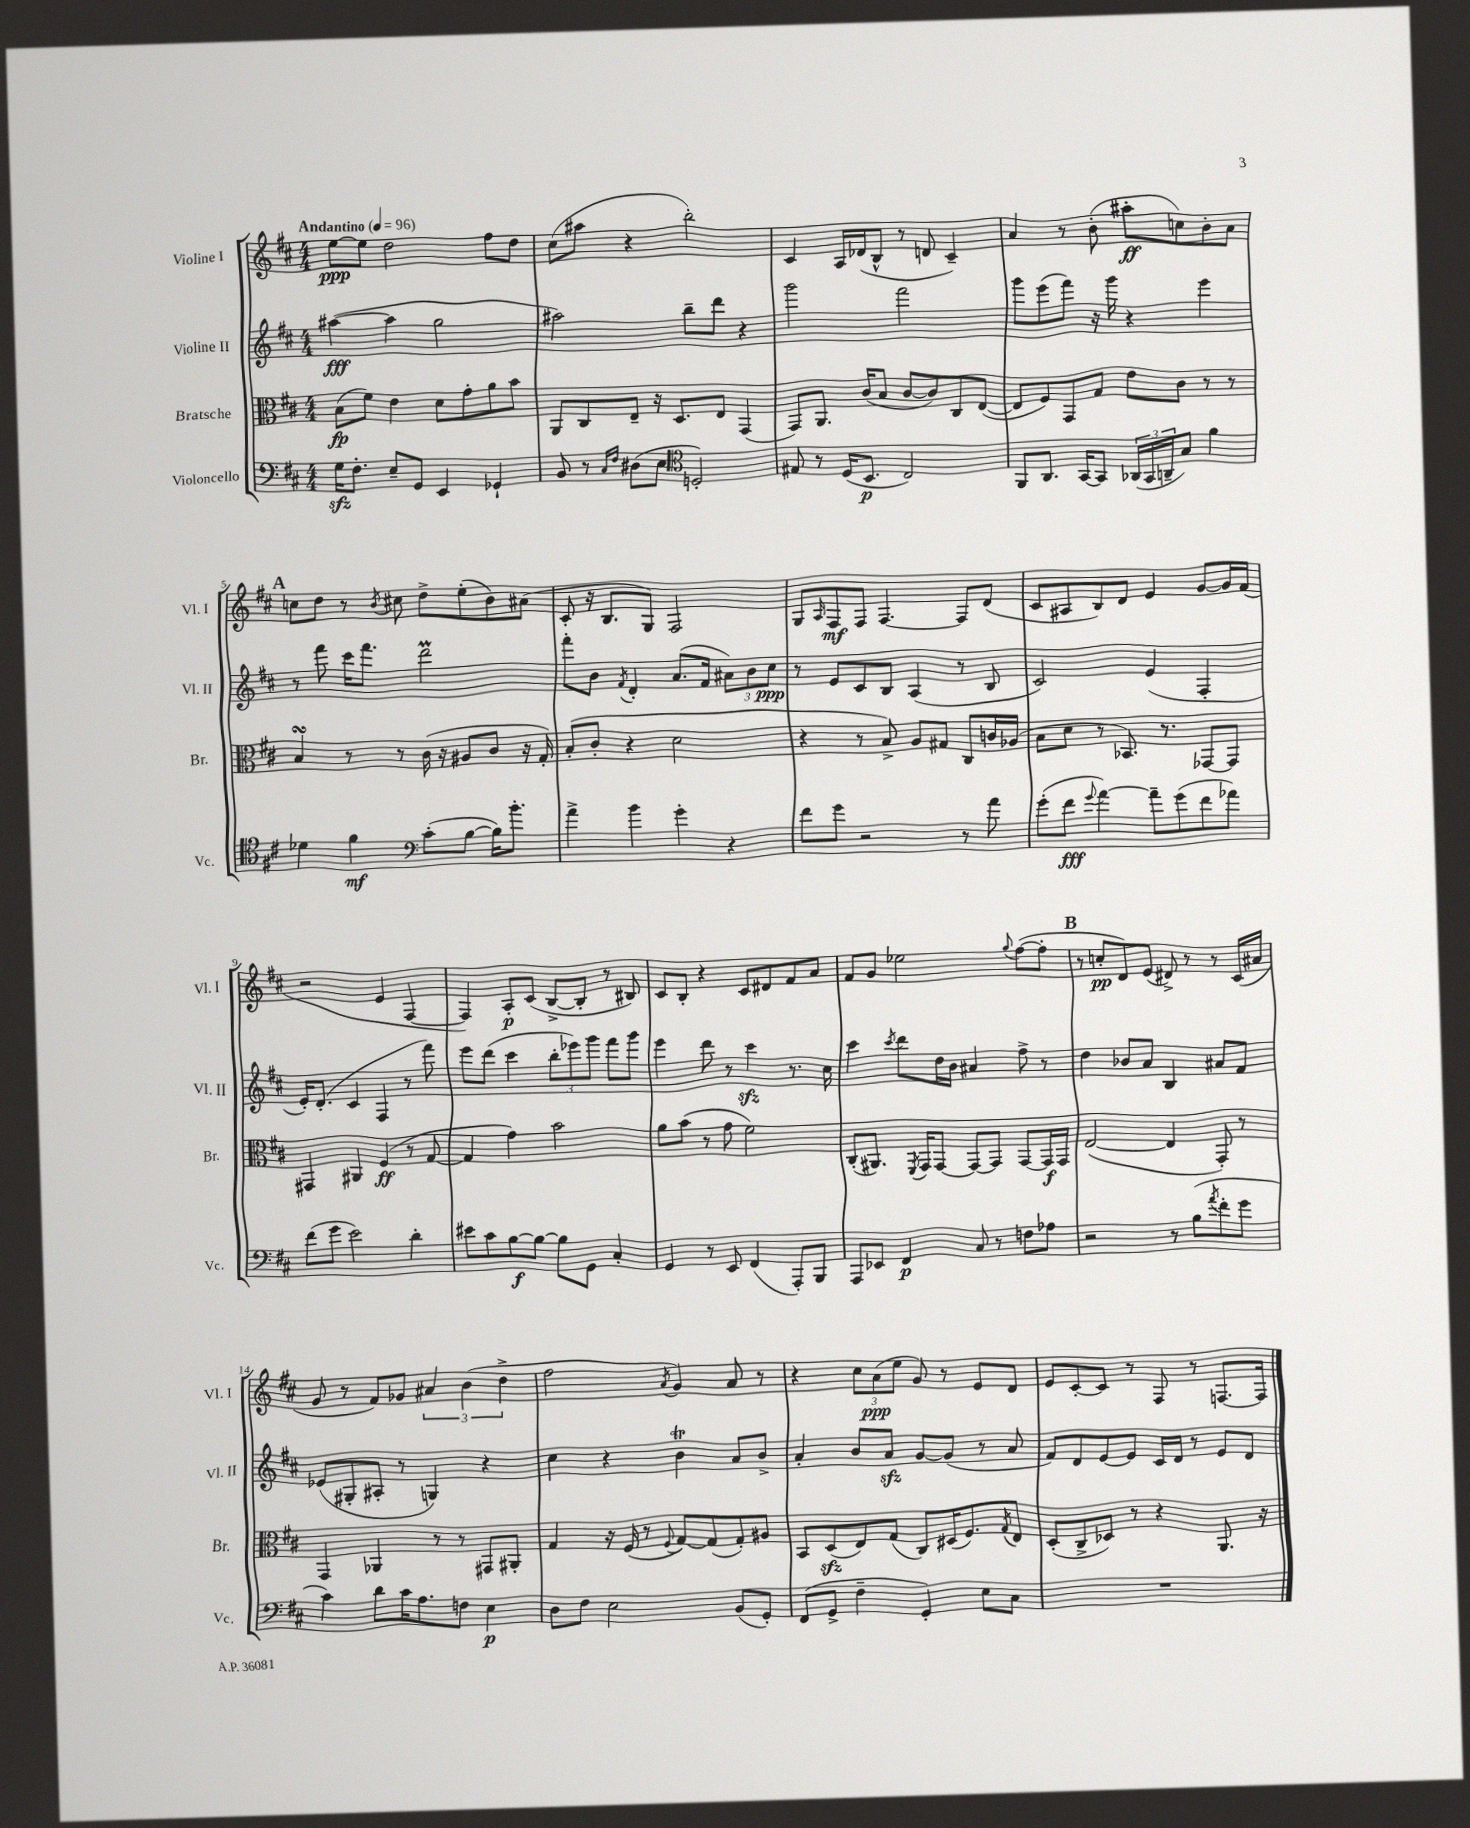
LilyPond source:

<<
\new StaffGroup <<
\new Staff = "s0" \with { instrumentName = "Violine I" shortInstrumentName = "Vl. I" } {
    \clef treble \key d \major \numericTimeSignature \time 4/4 \tempo "Andantino" 4 = 96
    e''8~\ppp e''8 d''2 fis''8 d''8 |
    cis''8( ais''8 r4 b''2-.) |
    cis'4 a16 des'16( b8-^ r8 d'8 cis'4--) |
    a'4 r8 b'8-.( ais''8-.\ff c''8) b'8-. a'8 |
    \mark \markup { \bold "A" } c''8 d''8 r8 \acciaccatura { b'8 } cis''8 d''8-> e''8-.( b'8) ais'8( |
    cis'8-. r16 b8. g8) fis2 |
    g8 \grace { a16 } fis8\mf fis8 fis4.~ fis8 d'8( |
    cis'8 ais8 b8) d'8 e'4 g'8~ g'16 fis'16( |
    r2 e'4 fis4~ |
    fis4) a8-.\p cis'8( b8~-> b8-. r8 bis8) |
    cis'8 b8-. r4 cis'8 dis'8 fis'8 a'8 |
    fis'8 g'8 ees''2 \appoggiatura { g''8 } fis''8~( fis''8-. |
    \mark \markup { \bold "B" } r8 c''8-.\pp d'8) e'8( dis'8->) r8 r8 cis'16( ais'16 |
    g'8 r8 fis'8) ges'8 \tuplet 3/2 { ais'4 b'4( d''4-> } |
    fis''2 \acciaccatura { a'8 } g'4) a'8 r8 |
    r4 \tuplet 3/2 { cis''8 a'8\ppp( e''8 } g'8) r8 e'8 d'8 |
    e'8 cis'8~-. cis'8 r8 fis8 r8 f8.~ f16 \bar "|." |
}
\new Staff = "s1" \with { instrumentName = "Violine II" shortInstrumentName = "Vl. II" } {
    \clef treble \key d \major \numericTimeSignature \time 4/4
    ais''4~\fff( ais''4 g''2 |
    ais''2) b''8-- d'''8 r4 |
    g'''2 fis'''2 |
    g'''8 e'''8( fis'''8) r16 g'''16 r4 e'''4 |
    \mark \markup { \bold "A" } r8 fis'''8 cis'''16 fis'''8. d'''2\prall |
    fis'''8-. b'8 \acciaccatura { fis'8 } d'4-. a'8.( fis'16 \tuplet 3/2 { ais'8) b'8 cis''8\ppp } |
    r8 e'8 cis'8 b8 a4( r8 b8 |
    cis'2) e'4( fis4-. |
    e'16-.) d'8.-.( cis'4 fis4 r8 fis'''8) |
    e'''8 d'''8( cis'''4 \tuplet 3/2 { b''8-. ees'''8) g'''8 } fis'''8 g'''8 |
    e'''4 d'''8 r8 cis'''4\sfz r8. cis''16 |
    cis'''4 \acciaccatura { cis'''8 } d'''8 d''16 b'16 ais'4 fis''8-> r8 |
    \mark \markup { \bold "B" } d''4 bes'8 a'8 b4 ais'8 fis'8 |
    ees'8( gis8-. ais8-. r8 g4) r4 |
    cis''4 r4 b'4\trill a'8 b'8-> |
    a'4-. b'8 a'8\sfz g'8~ g'8( r8 a'8 |
    fis'8) d'8 e'8~ e'8 cis'16 d'16 r8 e'8 d'8 \bar "|." |
}
\new Staff = "s2" \with { instrumentName = "Bratsche" shortInstrumentName = "Br." } {
    \clef alto \key d \major \numericTimeSignature \time 4/4
    b8\fp( fis'8) e'4 d'8 g'8-. a'8 b'8 |
    a,8 cis8 e8-- r16 d8. e8 g,4( |
    g,8) a,8. cis'16( b8 cis'8~ cis'8) cis8 e8~( |
    e8 fis8) g,8 g8 e'8 cis'8 r8 r8 |
    \mark \markup { \bold "A" } b4\turn r8 r8 cis'16( r16 ais8 cis'8 r16 g16-.) |
    b8-.( cis'8-. r4 d'2 |
    r4 r8 b8->) a8 gis8 cis8 c'16 aes16( |
    b8 d'8 r8 bes,8.) r8. ges,8~ ges,8 |
    gis,4 ais,4 fis4\ff( r8 g8~ |
    g4 g'4) b'2 |
    a'8 b'8( r8 g'8 fis'2) |
    cis8-.( ais,8.) \acciaccatura { fis,8 } g,16 g,8~ g,8~ g,8 g,8~ g,16\f g,16 |
    \mark \markup { \bold "B" } e2~( e4 g,8-.) r8 |
    g,4 aes,4 r8 r8 gis,8 ais,8-. |
    g4 r16 fis16( r8 \appoggiatura { fis8 } g8~) g8( g8-.) ais8 |
    b,8 d8\sfz( e8) g8( cis8) dis16( fis8.) \acciaccatura { g8 } e8 |
    d8-.( cis8-> des8) r8 r4 a,8. r16 \bar "|." |
}
\new Staff = "s3" \with { instrumentName = "Violoncello" shortInstrumentName = "Vc." } {
    \clef bass \key d \major \numericTimeSignature \time 4/4
    g16\sfz fis8.-. e8-- g,8 e,4 ges,4-! |
    b,8 r8 \grace { cis16 fis16 } dis8( e8 \clef tenor d2-.) |
    eis8 r8 d16( b,8.\p cis2) |
    fis,8 a,8. g,16~ g,8 \tuplet 3/2 { aes,16( g,16 a,16-- } g8) fis'4 |
    \mark \markup { \bold "A" } des'4 fis'4\mf \clef bass cis'8-.( b8~ b16) b'8.-. |
    a'4-> b'4 g'4-. r4 |
    fis'8 g'8 r2 r8 a'8 |
    g'8-.( fis'8\fff \appoggiatura { g'8 } a'4~) a'8-- g'8( fis'8 aes'8) |
    fis'8( g'8 e'2) d'4-. |
    eis'8 cis'8 b8~\f b8~ b8 g,8 cis4-. |
    g,4 r8 e,8 fis,4( a,,8-.) b,,8 |
    a,,8 ees,8 fis,4\p cis8 r8 f8 aes8 |
    \mark \markup { \bold "B" } r2 r8 b8( \acciaccatura { a'8 } fis'8-. g'8 |
    cis'4) d'8 cis'16 a8. f8 e4\p |
    d8 fis8 e2 b,8( g,8-.) |
    fis,8( g,8-> fis4-- g,4-.) e8 cis8 |
    R1 \bar "|." |
}
>>
>>
